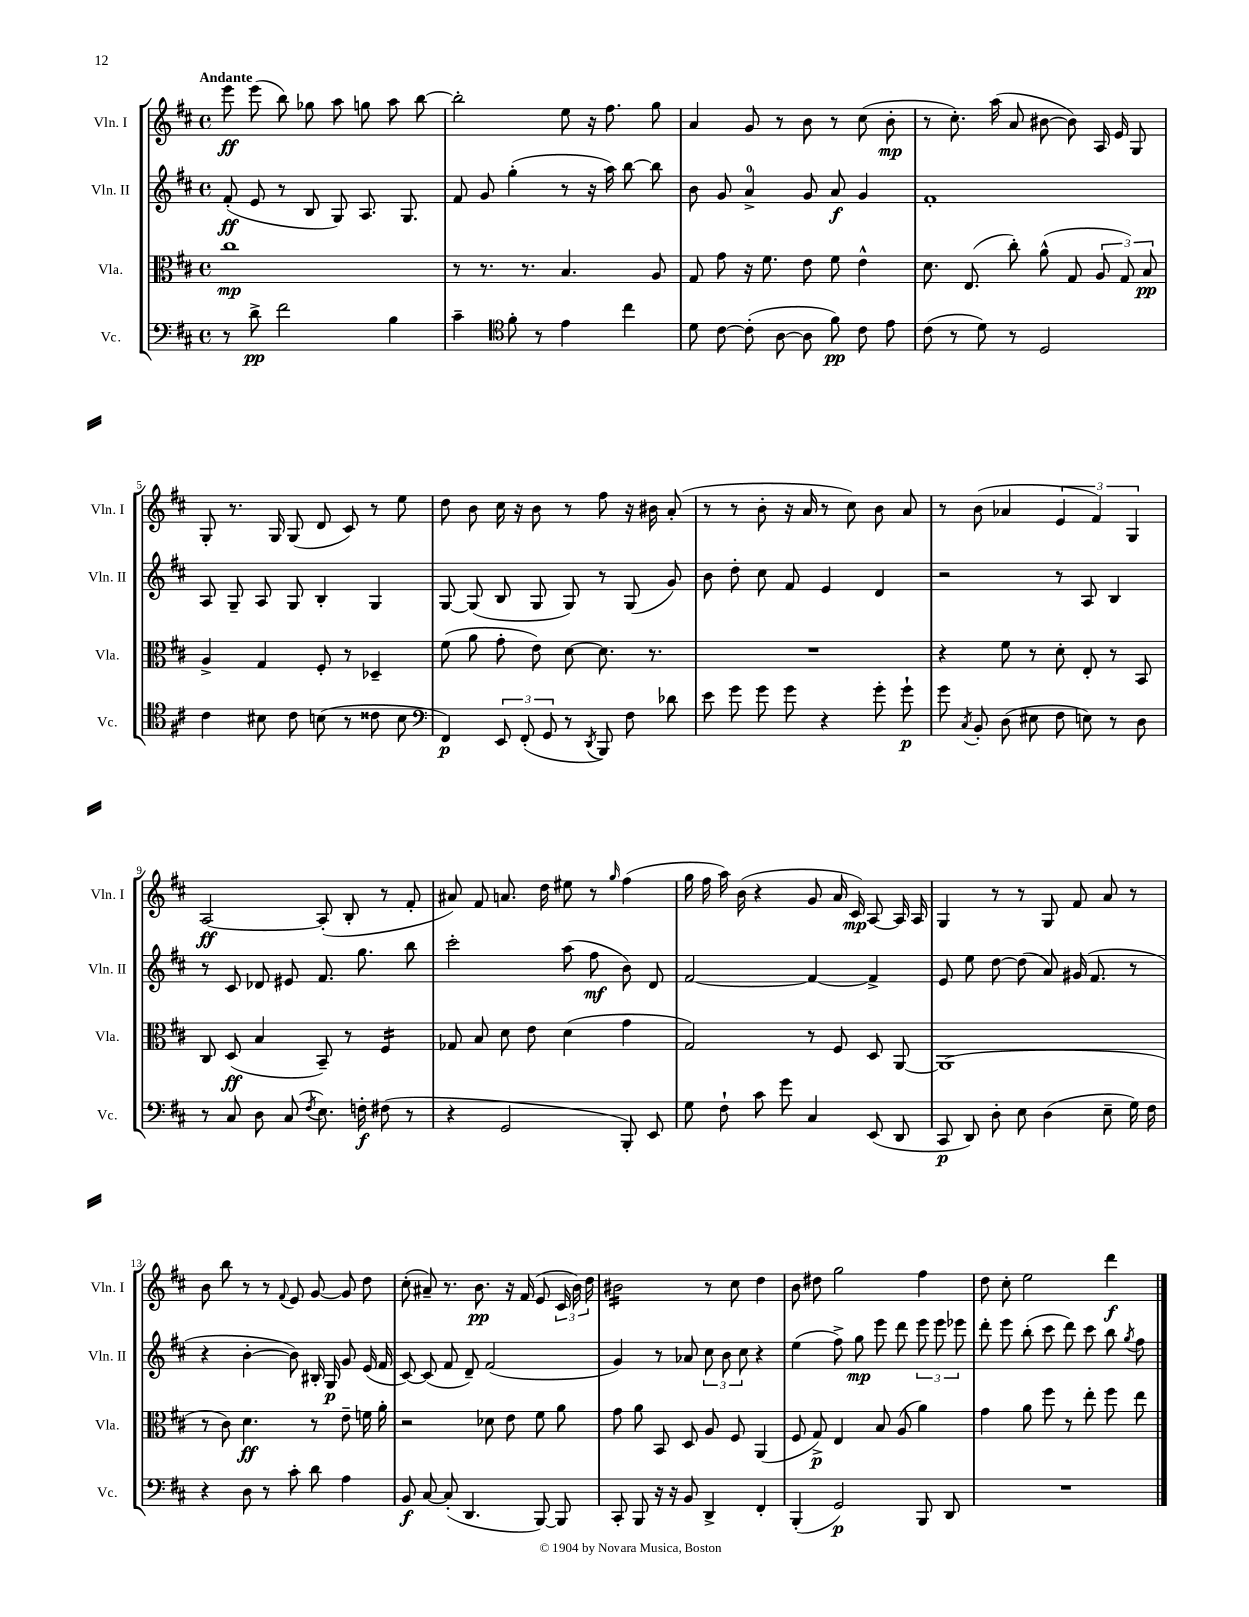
<<
\new StaffGroup <<
\new Staff = "s0" \with { instrumentName = "Vln. I" shortInstrumentName = "Vln. I" } {
    \clef treble \key d \major \defaultTimeSignature \time 4/4 \tempo "Andante"
    \autoBeamOff e'''8\ff e'''8( b''8) ges''8 a''8 g''8 a''8 b''8~ |
    b''2-. e''8 r16 fis''8. g''8 |
    a'4 g'8 r8 b'8 r8 cis''8( b'8-.\mp |
    r8 cis''8.-.) a''16( a'8 bis'8~ bis'8) a16 e'16 g8 |
    g8-. r8. g16 g8( d'8 cis'8) r8 e''8 |
    d''8 b'8 cis''16 r16 b'8 r8 fis''8 r16 bis'16 a'8-.( |
    r8 r8 b'8-. r16 a'16 r8 cis''8) b'8 a'8 |
    r8 b'8( aes'4 \tuplet 3/2 { e'4 fis'4) g4 } |
    a2~\ff a8-.( b8-. r8 fis'8-. |
    ais'8) fis'8 a'8. d''16 eis''8 r8 \grace { g''16 } fis''4( |
    g''16 fis''16 a''16) b'16( r4 g'8 a'16 cis'16\mp) a8~ a16 a16 |
    g4 r8 r8 g8 fis'8 a'8 r8 |
    b'8 b''8 r8 r8 \appoggiatura { fis'8 } e'8 g'8~ g'8 d''8 |
    cis''8-.( ais'8--) r8. b'8.\pp r16 fis'16( e'8 \tuplet 3/2 { cis'16 b'16) d''16 } |
    bis'2:16 r8 cis''8 d''4 |
    b'8 dis''8 g''2 fis''4 |
    d''8 cis''8-. e''2 d'''4\f \bar "|." |
}
\new Staff = "s1" \with { instrumentName = "Vln. II" shortInstrumentName = "Vln. II" } {
    \clef treble \key d \major \defaultTimeSignature \time 4/4
    \autoBeamOff fis'8-.\ff( e'8 r8 b8 g8) a8. g8. |
    fis'8 g'8 g''4-.( r8 r16 a''16) b''8~ b''8 |
    b'8 g'8 a'4-0-> g'8 a'8\f g'4 |
    fis'1-. |
    a8 g8-- a8 g8 b4-. g4 |
    g8~ g8( b8 g8 g8) r8 g8( g'8) |
    b'8 d''8-. cis''8 fis'8 e'4 d'4 |
    r2 r8 a8 b4 |
    r8 cis'8 des'8 eis'8 fis'8. g''8. b''8 |
    cis'''2-. a''8( fis''8\mf b'8) d'8 |
    fis'2~ fis'4~ fis'4-> |
    e'8 e''8 d''8~ d''8( a'8) gis'16( fis'8. r8 |
    r4 b'4~-. b'8) bis16-. g16\p g'8 e'16( fis'16 |
    cis'8~) cis'8( fis'8 d'8--) fis'2( |
    g'4) r8 aes'8 \tuplet 3/2 { cis''8 b'8 cis''8 } r4 |
    e''4( fis''8->) g''8\mp e'''8 d'''8 \tuplet 3/2 { e'''8 e'''8 ees'''8 } |
    d'''8-. e'''8 b''8-.( cis'''8 d'''8) cis'''8 b''8 \acciaccatura { g''8 } fis''8 \bar "|." |
}
\new Staff = "s2" \with { instrumentName = "Vla." shortInstrumentName = "Vla." } {
    \clef alto \key d \major \defaultTimeSignature \time 4/4
    \autoBeamOff cis''1\mp |
    r8 r8. r8. b4. a8 |
    g8 g'8 r16 fis'8. e'8 fis'8 e'4-^ |
    d'8. e8.( cis''8-.) a'8-^( g8 \tuplet 3/2 { a8 g8) b8\pp } |
    a4-> g4 fis8-. r8 des4-- |
    fis'8( a'8 g'8-. e'8) d'8~ d'8. r8. |
    R1 |
    r4 fis'8 r8 d'8-. e8-. r8 b,8 |
    cis8 d8\ff( b4 b,8--) r8 fis4:16 |
    ges8 b8 d'8 e'8 d'4( g'4 |
    g2) r8 fis8 d8 a,8~ |
    a,1( |
    r8 cis'8) d'4.\ff r8 e'8-- f'16 a'16-. |
    r2 des'8 e'8 fis'8 a'8 |
    g'8 a'8 b,8 d8 a8 fis8 a,4( |
    fis8 g8->\p) e4 b8 a8( a'4) |
    g'4 a'8 fis''8 r8 e''8-. fis''8 e''8 \bar "|." |
}
\new Staff = "s3" \with { instrumentName = "Vc." shortInstrumentName = "Vc." } {
    \clef bass \key d \major \defaultTimeSignature \time 4/4
    \autoBeamOff r8 d'8->\pp fis'2 b4 |
    cis'4-- \clef tenor fis'8-. r8 e'4 cis''4 |
    d'8 cis'8~ cis'8-.( a8~ a8 fis'8\pp) cis'8 e'8 |
    cis'8( r8 d'8) r8 d2 |
    cis'4 bis8 cis'8 b8( r8 cisis'8 b8 |
    \clef bass fis,4\p) \tuplet 3/2 { e,8 fis,8-.( g,8 } r8 \acciaccatura { d,8 } b,,8) fis8 des'8 |
    e'8 g'8 g'8 g'8 r4 g'8-. g'8-!\p |
    g'8 \acciaccatura { cis8 } b,8-. d8( eis8 fis8 e8) r8 d8 |
    r8 cis8 d8 cis8( \acciaccatura { fis8 } e8.) f16-.\f fis8( r8 |
    r4 g,2 b,,8-.) e,8 |
    g8 fis8-! cis'8 g'8 cis4 e,8( d,8 |
    cis,8\p d,8) d8-. e8 d4( e8-- g16) fis16 |
    r4 d8 r8 cis'8-. d'8 a4 |
    b,8\f cis8~ cis8-.( d,4. b,,8~) b,,8 |
    cis,8-. b,,8 r16 r16 b,8 d,4-> fis,4-. |
    b,,4-.( g,2\p) b,,8 d,8 |
    R1 \bar "|." |
}
>>
>>
